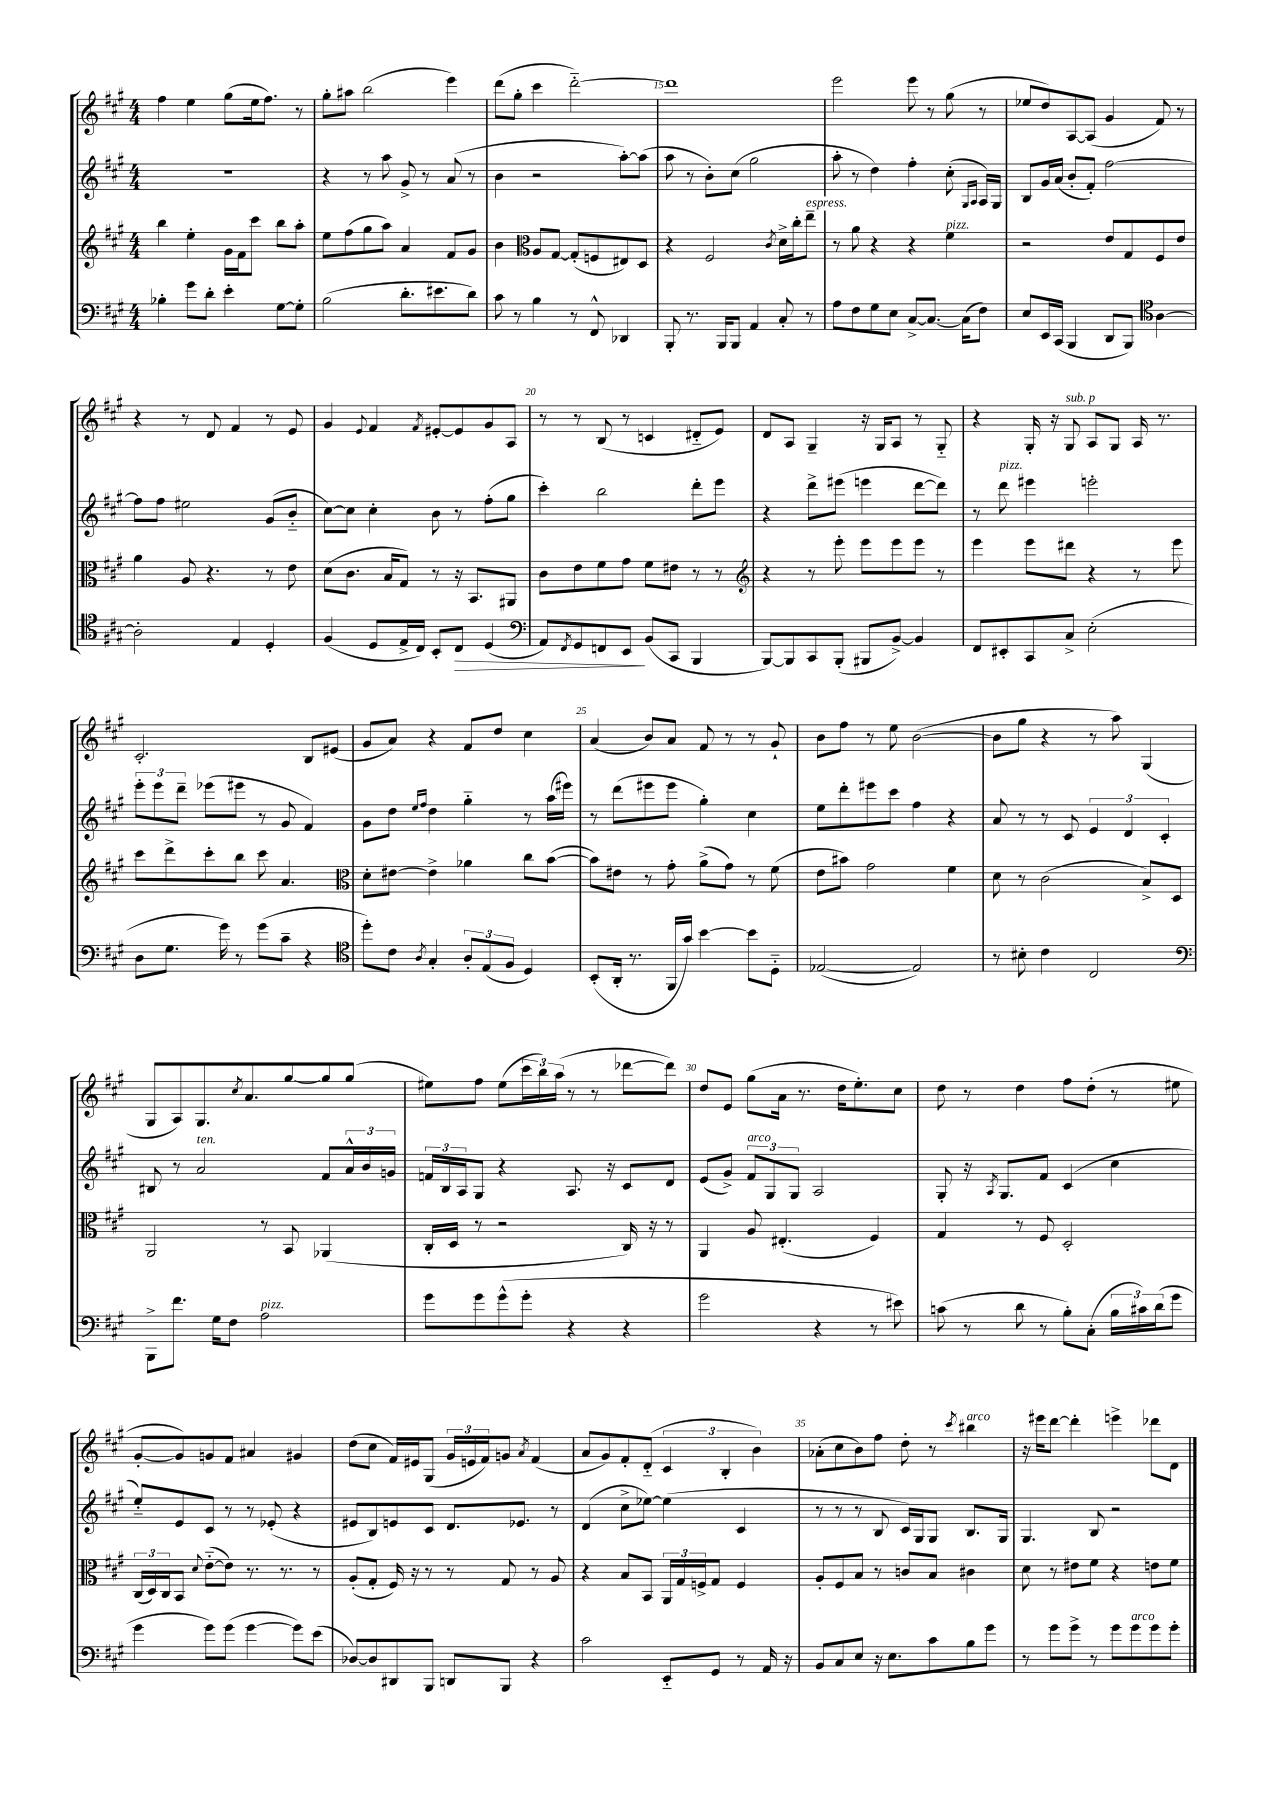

**kern	**kern	**kern	**kern
*staff4	*staff3	*staff2	*staff1
*clefF4	*clefG2	*clefG2	*clefG2
*k[f#c#g#]	*k[f#c#g#]	*k[f#c#g#]	*k[f#c#g#]
*M4/4	*M4/4	*M4/4	*M4/4
4B-'\	4bb\	1r	4ff#\
8g#\L	4ee'\	.	4ee\
8d'\J	.	.	.
4e'\	16g#\LL	.	(8gg#\L
.	16f#\J	.	.
.	8ccc#\J	.	16ee\k
.	.	.	8.ff#\J)
[8G#\L	8bb\L	.	.
8G#'\]J	8aa'\J	.	8r
=	=	=	=
(2B\	8ee\L	4r	8gg#'\L
.	(8ff#\	.	8aa#\J
.	8gg#\	8r	(2bb\
.	8aa\J)	8aa\	.
8.d'\L	4a/	8g#^/	.
.	.	8r	.
8.e#\	.	.	.
.	8f#/L	(8a/	4eee\)
8d\J)	8g#/J	8r	.
=	=	=	=
8c#\	4b\	4b\	(8ddd\L
8r	.	.	8gg#'\J
*	*clefC3	*	*
4B\	8A/L	2r	4ccc#\
.	[8G#/J	.	.
8r	(8G#'/]L	.	[2ddd'~\)
8FF#^^/	8F/	.	.
4DD-/	8E#/)	[8aa'\L)	.
.	8D/J	(8aa\]J	.
=	=	=	=
8BBB'/	4r	8aa\	1ddd]
8.r	.	8r	.
.	2F#/	8b'\L)	.
16BBB/LK	.	.	.
8BBB/J	.	(8cc#\J	.
4AA/	.	2gg#\	.
.	8qc#/	.	.
8C#'/	16d^\LL	.	.
.	16cc#'\J	.	.
8r	8ee~\J	.	.
=	=	=	=
8A\L	8r	8aa'\	2eee\
8F#\	8a\	8r	.
8G#\	4r	4dd\)	.
8E\J	.	.	.
[8C#^/L	4r	4ff#'\	8eee\
8.C#/_J	.	.	8r
.	4f#\	(8cc#'\	(8gg#\
(16C#\]LK	.	.	.
.	.	16qqG#/LL	.
.	.	16qqA/JJ	.
8F#\J)	.	16A/LL)	8r
.	.	16G#/JJ	.
=	=	=	=
8E/L	2r	8B/L	8ee-/L
16EE/L	.	16g#/L	8dd/)
(16CC#/JJ	.	(16a/JJ	.
4BBB/	.	8b'/L	[8A/
.	.	8f#'/J)	(8A/]J
8DD/L	8e/L	[2ff#\	4g#/
8BBB/J)	8G#/	.	.
*clefC4	*	*	*
[4A\	8F#/	.	8f#/)
.	8e/J	.	8r
=	=	=	=
2A'\]	4a\	8ff#\]L	4r
.	.	8ff#\J	.
.	8A/	2ee#\	8r
.	4.r	.	8d/
4E/	.	.	4f#/
4D'/	8r	(8g#/L	8r
.	8e\	8b'~/J	8e/
=	=	=	=
(4F#/	(8d\L	[8cc#\L)	4g#/
.	8.c#\J	8cc#\]J	.
.	.	.	8qqe/
8D/L	.	4cc#'\	4f#/
.	16B/LK	.	.
16E^/L	8G#/J)	.	.
16C#/JJ)	.	.	.
.	.	.	8qf#/
8BB'/L	8r	8b\	[8e#'/L
8C#/J	16r	8r	8e#/]
.	8.BB/L	.	.
(4D/	.	(8ff#'\L	8g#/
.	8AA#/J	8gg#\J	8A/J
=	=	=	=
*clefF4	*	*	*
8AA/L)	8c#\L	4ccc#'\)	8r
8qFF#/	.	.	.
8GG#/	8e\	.	8r
8FF/	8f#\	2bb\	(8B/
8EE/J	8g#\J	.	8r
(8BB/L	8f#\L	.	4c/
8CC#/J	8e#\J	.	.
4BBB/	8r	8ddd'\L	8d#'~/L
.	8r	8eee\J	8e/J)
=	=	=	=
*	*clefG2	*	*
[8BBB/L)	4r	4r	8d/L
8BBB/]	.	.	8A/J
8CC#/	8r	8ddd^\L	4G#~/
(8BBB'/J	8eee'\	(8eee#\J	.
8BBB#/L	8eee\L	4eee\	16r
.	.	.	16G#/LK
[8BB^/J)	8eee\	.	8A/J
4BB/]	8eee\J	[8ddd\L	8r
.	8r	8ddd\]J)	8G#'~/
=	=	=	=
8FF#/L	4eee\	8r	4r
8EE#'/	.	8ddd\	.
8CC#/	8eee\L	4eee#\	16G#'/
.	.	.	16r
8C#^/J	8ddd#\J	.	8G#/
(2E'\	4r	2eee'\	8A/L
.	.	.	8G#/J
.	8r	.	16A/
.	.	.	8.r
.	8eee\	.	.
=	=	=	=
8D\L	8ccc#\L	12eee'\L	2.c#'/
.	.	12eee\	.
8.G#\J	8ddd^\	.	.
.	.	12ddd~\J	.
.	8ccc#'\	(8eee-\L	.
16g#\)	.	.	.
8r	8bb\J	8eee#\J	.
(8g#\L	8ccc#\	8r	.
8c#~\J	4.a/	8g#/	.
4r	.	4f#/)	8B/L
.	.	.	(8e#/J
=	=	=	=
*clefC4	*clefC3	*	*
8dd'\L)	8d'\L	8g#\L	8g#/L
8c#\J	[8e#\J	8dd\J	8a/J)
.	.	16qqee/LL	.
8qA/	.	16qqff#/JJ	.
4G#'/	4e#^\]	4dd\	4r
12A'/L	4a-\	4gg#'~\	8f#/L
(12E/	.	.	.
.	.	.	8dd/J
12F#/J	.	.	.
4D/)	8cc#\L	8r	4cc#\
.	([8b\J	(16aa\LL	.
.	.	16eee#\JJ)	.
=	=	=	=
(8BB'/L	8b\]L)	8r	(4a/
16AA'/Jk	8e#\J	(8ddd\L	.
8.r	.	.	.
.	8r	8eee#\	8b/L)
16FF#/LL	8g#'\	8eee#\J	8a/J
16g#/JJ)	.	.	.
[4b\	(8a^\L	4gg#'\)	8f#/
.	8g#\J)	.	8r
8b\]L	8r	4cc#\	8r
8D'~\J	(8f#\	.	8g#`/
=	=	=	=
([2E-/	8e\L	8ee\L	8b\L
.	8b#\J)	8ddd'\	8ff#\J
.	2g#\	8eee#\	8r
.	.	8ccc#\J	8ee\
2E-/])	.	4ff#\	([2b\
.	4f#\	4r	.
=	=	=	=
8r	8d\	8a/	8b\]L
8B#'\	8r	8r	8gg#\J
4c#\	(2c#\	8r	4r
.	.	8c#/	.
2C#/	.	6e/	8r
.	.	.	8aa\)
.	.	6d/	.
.	8B^/L)	.	(4G#/
.	.	6c#'/	.
.	8D/J	.	.
=	=	=	=
*clefF4	*	*	*
8BBB^\L	2AA/	8B#/	8G#/L
8.f#\J	.	8r	8A/)
.	.	2a/	8.G#/
16G#\LK	.	.	.
8F#\J	.	.	.
.	.	.	8qcc#/
.	.	.	8.a/
2A\	8r	.	.
.	8BB/	.	[8gg#/
.	(4AA-/	8f#/L	8gg#/]
.	.	24a^^/L	(8gg#/J
.	.	24b/	.
.	.	24g/JJ	.
=	=	=	=
8g#\L	16C#'/LL	24f/LL	8ee#\L)
.	.	24B/	.
.	16D/JJ	.	.
.	.	24A/J	.
8g#\	8r	8G#/J	8ff#\J
(8g#^^\	2r	4r	(8ee#\L
8g#'\J	.	.	24ccc#\L
.	.	.	24bb\)
.	.	.	(24aa\JJ
4r	.	8.A/	8r
.	.	.	8r
.	.	16r	.
4r	16C#/)	8c#/L	[8ddd-\L
.	16r	.	.
.	8r	8d/J	8ddd-\]J)
=	=	=	=
2g#\	4AA/	(8e/L	8dd/L
.	.	8g#^/J)	8e/J
.	8A/	12f#/L	(8gg#\L
.	.	12G#/	.
.	(4.E#'/	.	16a\Jk
.	.	12G#/J	.
.	.	.	8.r
4r	.	2A/	.
.	.	.	16dd\LK
.	.	.	8.ee'\)
8r	4F#/)	.	.
8e#\)	.	.	8cc#\J
=	=	=	=
(8c\	4G#/	8G#'/	8dd\
8r	.	16r	8r
.	.	8qA/	.
.	.	8.G#/L	.
8d\	8r	.	4dd\
8r	8F#/	8f#/J	.
8B'\L)	2D'/	(4c#/	8ff#\L
(8C#'\J	.	.	(8dd'\J
24B\LL	.	4cc#\	8r
24c#\)	.	.	.
(24d\J	.	.	.
8g#\J	.	.	8ee#\
=	=	=	=
4g#\	(24C#/LL	8ee'~/L)	[8g#'/L
.	24D/)	.	.
.	24C#/J	.	.
.	8BB/J	8e/	8g#/])
.	8qqd/	.	.
8g#\L)	([8e'~\L	8c#/J	8g/
(8g#\J	8e\]J)	8r	8f#/J
[4g#\	8.r	8r	4a#/
.	.	(8e-'/	.
.	8.r	.	.
8g#\]L)	.	4r	4g#/
(8e\J	8r	.	.
=	=	=	=
[8D-/L)	(8A'/L	8e#/L	(8dd\L
8D-/]	8G#'/J	8B/)	8cc#\J
8DD#/	16F#/)	8e/	16f#/LL)
.	16r	.	16e#/J
8BBB/J	8r	8c#/J	(8G#/J
8DD/L	8r	8.d/L	24g#/LL
.	.	.	24e/
.	.	.	24f#/J)
8BBB/J	8G#/	.	8g/J
.	.	8.e-/J	.
.	.	.	8qa/
4r	8r	.	(4f#/
.	8A/	8r	.
=	=	=	=
2c#\	4r	(4d/	8a/L
.	.	.	8g#/)
.	8B/L	8cc#^\L	8f#'/
.	8BB/J	[8ee-\J)	(8d'~/J
8EE'~/L	24AA/LL	(4ee-\]	6c#/
.	24G#/	.	.
.	24F^/J	.	.
8GG#/J	8G#/J	.	.
.	.	.	6B'/
8r	4F/	4c#/	.
.	.	.	6b\)
16AA/	.	.	.
16r	.	.	.
=	=	=	=
8BB/L	8A'/L	8r	(8a-'\L
8C#/	8F#/	8r	8cc#\
8E/J	8B/J	8r	8b\)
16r	8r	8B/	8ff#\J
8.E\L	.	.	.
.	8c/L	16c#/LL)	8dd'\
.	.	16G#/J	.
8c#\	8B/J	8G#/J	8r
.	.	.	8qccc#/
8B\	4c#\	8.B/L	4bb#\
8g#\J	.	.	.
.	.	16G#/Jk	.
=	=	=	=
8r	8d\	4.G#/	16r
.	.	.	16eee#\LK
8g#\L	8r	.	[8ddd\J
8g#^\J	8e#\L	.	4ddd'\]
8r	8f#\J	8B/	.
8g#\L	4r	2r	4eee^\
8g#\	.	.	.
8g#\	8e\L	.	8ddd-\L
8g#'\J	8f#\J	.	8d\J
==	==	==	==
*-	*-	*-	*-
